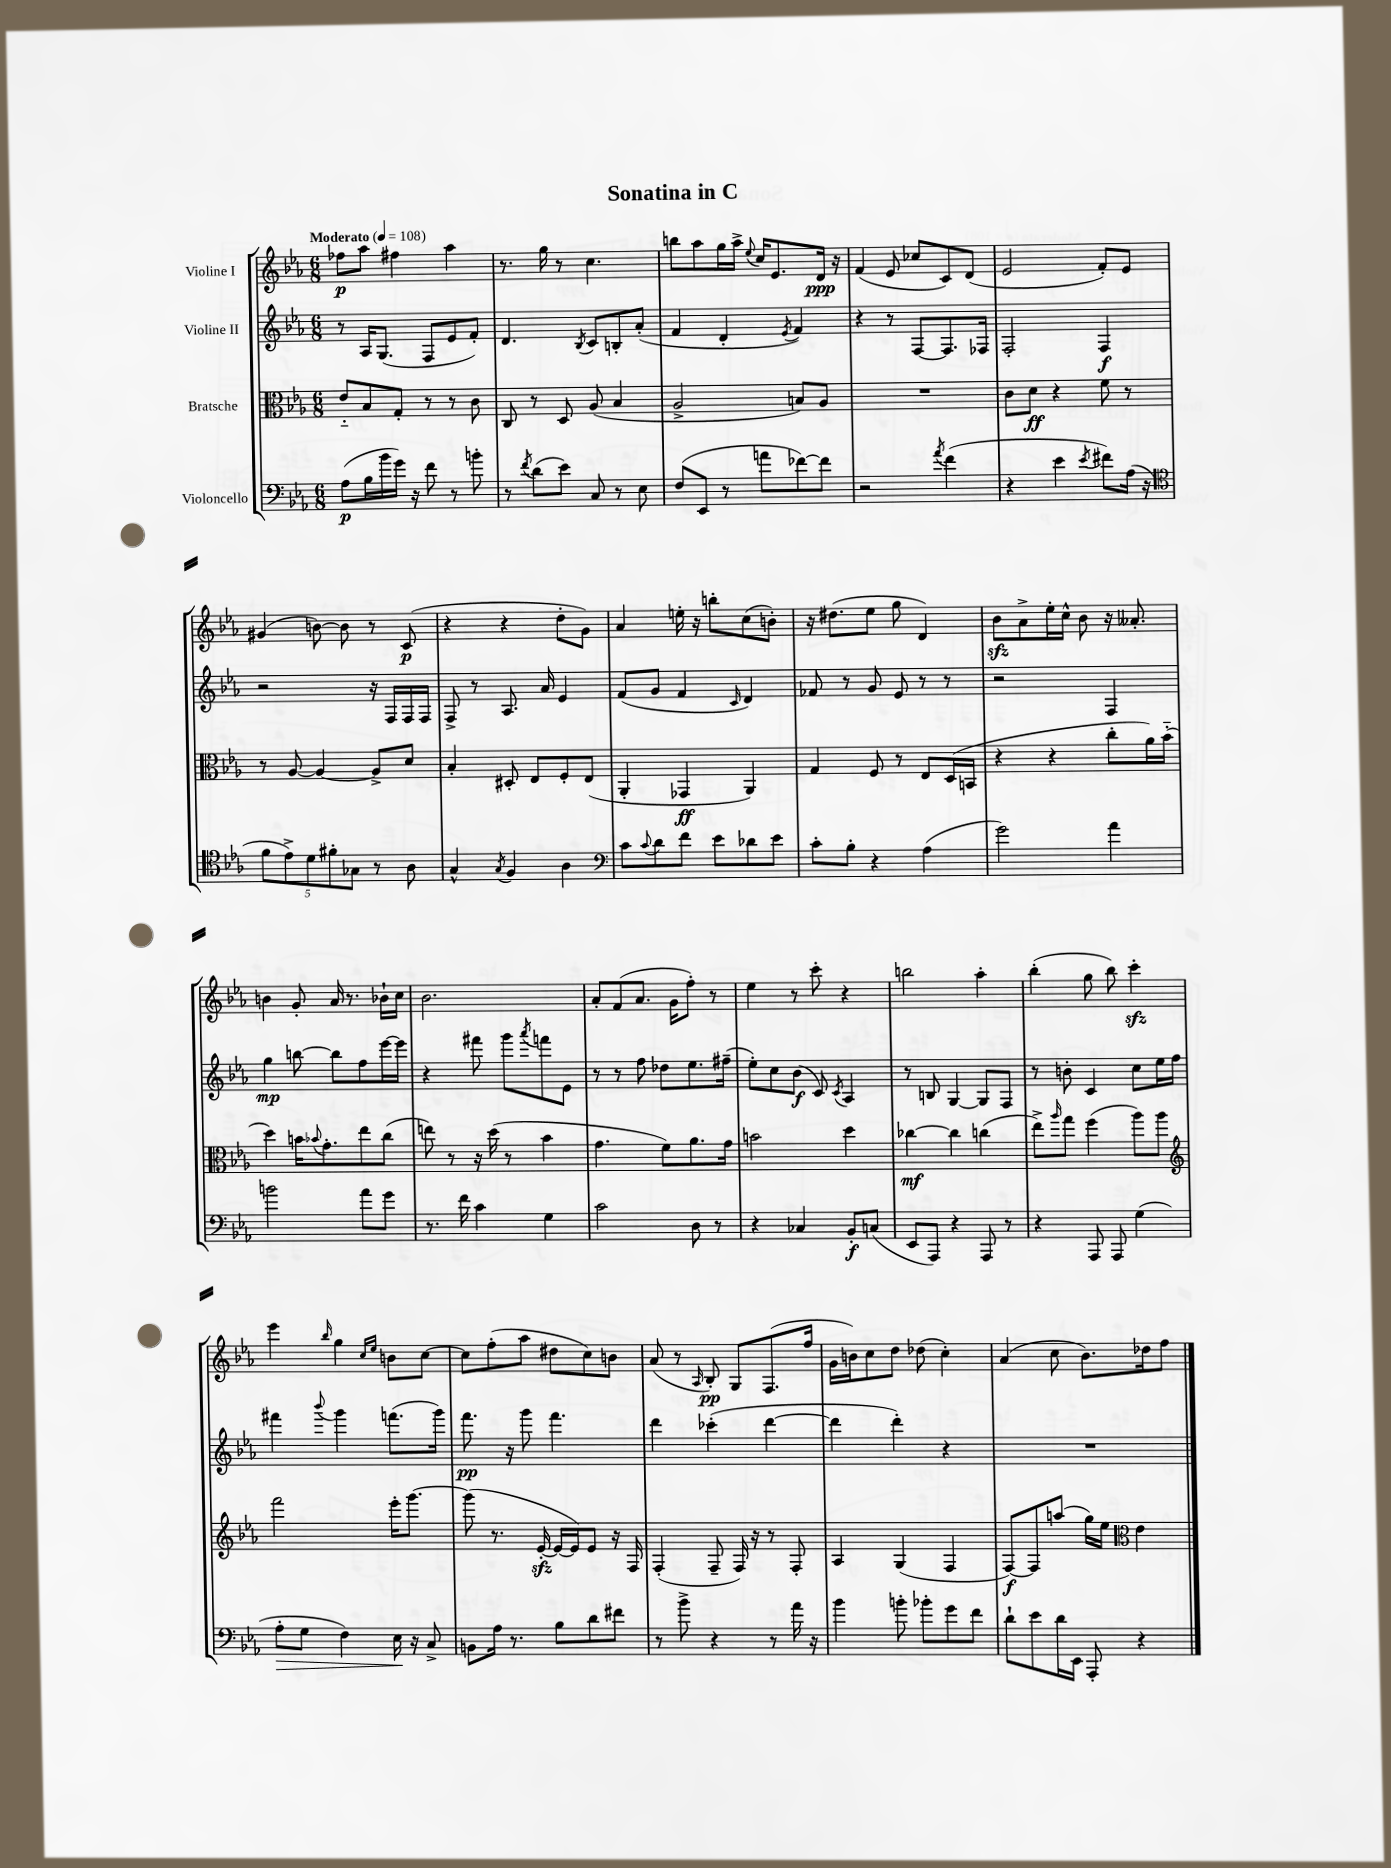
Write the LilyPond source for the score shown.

\header { title = "Sonatina in C" }
<<
\new StaffGroup <<
\new Staff = "s0" \with { instrumentName = "Violine I" } {
    \clef treble \key ees \major \numericTimeSignature \time 6/8 \tempo "Moderato" 4 = 108
    fes''8\p aes''8 fis''4 aes''4 |
    r8. g''16 r8 c''4. |
    b''8 aes''8 g''16 aes''16-> \appoggiatura { ees''8 } c''16 ees'8. d'16\ppp r16 |
    f'4( ees'8 ces''8 c'8) d'8( |
    ees'2 f'8-.) ees'8 |
    gis'4( b'8~) b'8 r8 c'8\p( |
    r4 r4 d''8-. g'8) |
    aes'4 e''16-. r16 b''8-. c''8( b'8-.) |
    r16 dis''8.( ees''8 g''8 d'4) |
    bes'8\sfz aes'8-> ees''16-. c''16-^ bes'8 r16 aeses'8.-. |
    b'4 g'8-. aes'16 r8. bes'16-! c''16 |
    bes'2. |
    aes'8-. f'8( aes'8. g'16 f''8-.) r8 |
    ees''4 r8 c'''8-. r4 |
    b''2 aes''4-. |
    bes''4-.( g''8 bes''8) c'''4-.\sfz |
    ees'''4 \grace { bes''16 } g''4 \grace { c''16 ees''16 } b'8 c''8~ |
    c''8 f''8-.( aes''8 dis''8 c''8) b'8 |
    aes'8( r8 \grace { aes16 } bes8-.\pp) g8 f8.( f''16 |
    g'16 b'16) c''8 d''8 des''8( c''4-.) |
    aes'4( c''8 bes'8.) des''16 f''8 \bar "|." |
}
\new Staff = "s1" \with { instrumentName = "Violine II" } {
    \clef treble \key ees \major \numericTimeSignature \time 6/8
    r8 aes16 g8.( f8 ees'8 f'8-.) |
    d'4. \acciaccatura { bes8 } c'8 b8-. aes'8-.( |
    f'4 d'4-. \acciaccatura { ees'8 } f'4) |
    r4 r8 f8~ f8. fes16 |
    f2-. f4\f |
    r2 r16 f16 f16 f16 |
    f8-> r8 aes8. aes'16 ees'4 |
    f'8( g'8 f'4 \grace { c'16 } d'4) |
    fes'8 r8 g'8 ees'8 r8 r8 |
    r2 f4 |
    g''4\mp b''8~ b''8 f''8 ees'''16~ ees'''16 |
    r4 fis'''8 g'''8 \acciaccatura { aes'''8 } f'''8 ees'8 |
    r8 r8 f''8 des''8 ees''8. fis''16--( |
    ees''8-.) c''8 bes'8\f( c'8) \acciaccatura { c'8 } aes4 |
    r8 b8 g4~ g8 f8 |
    r8 b'8-. c'4 c''8 ees''16 f''16 |
    fis'''4 \appoggiatura { bes'''8 } g'''4 f'''8.( g'''16) |
    f'''8.\pp r16 g'''8 f'''4. |
    d'''4 ces'''4-.( d'''4~ |
    d'''4 d'''4-.) r4 |
    R2. \bar "|." |
}
\new Staff = "s2" \with { instrumentName = "Bratsche" } {
    \clef alto \key ees \major \numericTimeSignature \time 6/8
    ees'8-_ bes8 g8-. r8 r8 c'8 |
    c8 r8 d8 aes8( bes4 |
    aes2-> b8) aes8 |
    R2. |
    c'8 d'8\ff r4 f'8 r8 |
    r8 aes8~ aes4~ aes8-> d'8 |
    bes4-. dis8-. ees8 f8-. ees8( |
    aes,4-. ges,4\ff aes,4) |
    g4 f8 r8 ees8 d16( b,16 |
    r4 r4 c''8-. aes'16) bes'16-_( |
    d''4) b'16 \appoggiatura { bes'8 } g'8.-. ees''8 c''8( |
    e''8) r8 r16 d''16( r8 bes'4 |
    g'4. f'8) aes'8. g'16 |
    b'2 d''4 |
    ces''4~\mf ces''4 c''4( |
    ees''8->) \grace { aes''16 } g''8 f''4( aes''8) aes''8 |
    \clef treble f'''2 ees'''16-. g'''8.~ |
    g'''8( r8. ees'16~-.\sfz ees'16~ ees'16) ees'8 r16 f16 |
    f4-.( f8-- f16) r16 r8 f8-. |
    aes4 g4( f4 |
    f8~\f) f8 a''8( g''16) ees''16 \clef alto ees'4 \bar "|." |
}
\new Staff = "s3" \with { instrumentName = "Violoncello" } {
    \clef bass \key ees \major \numericTimeSignature \time 6/8
    aes8\p( bes16 bes'16 g'16) r16 f'8 r8 b'8-. |
    r8 \acciaccatura { f'8 } d'8( ees'8) c8 r8 ees8 |
    f8( ees,8 r8 a'8 fes'8~) fes'8 |
    r2 \acciaccatura { aes'8 } f'4( |
    r4 ees'4 \acciaccatura { ees'8 } fis'8) aes16( r16 |
    \clef tenor \tuplet 5/4 { f'8 ees'8->) d'8 fis'8-. ges8 } r8 aes8 |
    g4-^ \acciaccatura { g8 } f4 aes4 |
    \clef bass c'8 \appoggiatura { c'8 } d'8 f'8 ees'8 des'8 ees'8 |
    c'8-. bes8-. r4 aes4( |
    g'2) aes'4 |
    b'2 aes'8 g'8 |
    r8. f'16 c'4 g4 |
    c'2 d8 r8 |
    r4 ces4 bes,8-.\f c8( |
    ees,8 aes,,8) r4 aes,,8 r8 |
    r4 aes,,8 aes,,8 g4( |
    aes8-.\> g8 f4) ees16\! r16 c8-> |
    b,8 aes16 r8. bes8 d'8 fis'8 |
    r8 bes'8-> r4 r8 aes'16 r16 |
    bes'4 b'8-. bes'8-. g'8 f'8 |
    d'8-! ees'8 d'16 ees,16 aes,,8-. r4 \bar "|." |
}
>>
>>
\layout { \context { \Score \remove "Bar_number_engraver" } }
